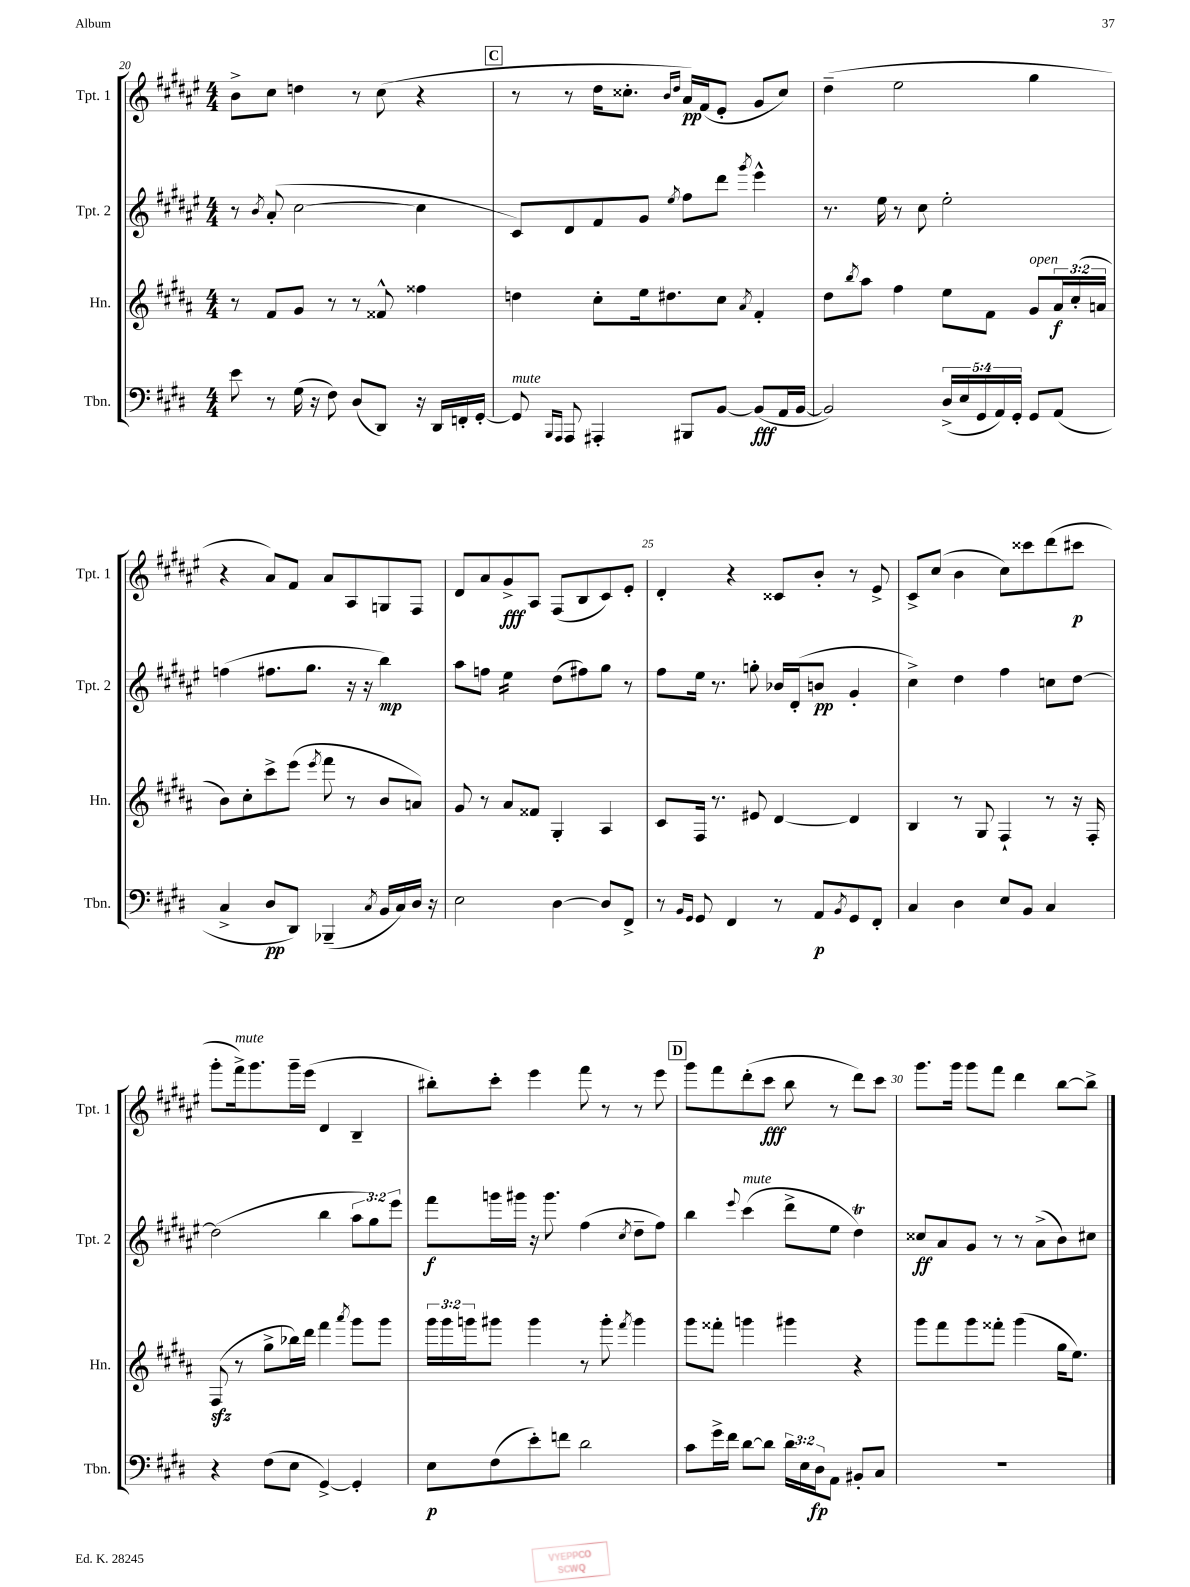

**kern	**kern	**kern	**kern
*staff4	*staff3	*staff2	*staff1
*clefF4	*clefG2	*clefG2	*clefG2
*k[f#c#g#d#]	*k[f#c#g#d#a#]	*k[f#c#g#d#a#e#]	*k[f#c#g#d#a#e#]
*M4/4	*M4/4	*M4/4	*M4/4
8e\	8r	8r	8b^\L
.	.	8qb/	.
8r	8f#/L	(8a#'/	8cc#\J
(16G#\	8g#/J	[2cc#\	4dd\
16r	.	.	.
8F#\)	8r	.	.
(8D#/L	8r	.	8r
8DD#/J)	8f##^^/	.	(8cc#\
16r	4ff##\	4cc#\]	4r
16DD#/LL	.	.	.
16FF'/	.	.	.
[16GG#'/JJ	.	.	.
=	=	=	=
8GG#/]	4dd\	8c#/L)	8r
16qqBBB/LL	.	.	.
16qqAAA/JJ	.	.	.
8AAA/	.	8d#/	8r
4AAA#'/	8cc#'\L	8f#/	16dd#\LK
.	.	.	8.cc##'\J
.	16ee\k	8g#/J	.
.	8.dd#\	.	.
.	.	.	16qqb/LL
.	.	8qee#/	16qqdd#/JJ
8BBB#/L	.	8ff#\L	16a#/LL)
.	.	.	(16f#/J
[8BB/J	8cc#\J	8ddd#\J	8e#'/J
.	8qa#/	8qggg#/	.
(8BB/]L	4f#'/	4eee#^^\	8g#/L
16AA/L	.	.	8cc##/J)
[16BB/JJ	.	.	.
=	=	=	=
2BB/])	8dd#\L	8.r	(4dd#~\
.	8qbb/	.	.
.	8aa#\J	.	.
.	.	16ee#\	.
.	4ff#\	8r	2ee#\
.	.	8cc#\	.
(20D#^/LL	8ee\L	2ee#'\	.
20E/	.	.	.
20GG#/	.	.	.
.	8f#\J	.	.
20AA/)	.	.	.
20GG#'/JJ	.	.	.
8GG#/L	8g#/L	.	4gg#\
(8AA/J	24a#/L	.	.
.	(24cc#'/	.	.
.	24a/JJ	.	.
=	=	=	=
4C#^/	8b\L)	(4ff\	4r
.	8cc#'\	.	.
8D#/L	8ccc#^\	8.ff#\L	8a#/L)
8DD#/J)	(8eee\J	.	8f#/J
.	.	8.gg#\J	.
.	8qeee/	.	.
(4BBB-~/	8fff#\	.	8a#/L
.	8r	16r	8A#/
.	.	16r	.
8qC#/	.	.	.
16BB/LL	8b/L	4bb\)	8G/
16C#/)	.	.	.
16D#/JJ	8a/J)	.	8F#/J
16r	.	.	.
=	=	=	=
2E\	8g#/	8aa#\L	8d#/L
.	8r	8ff\J	8a#/
.	8a#/L	4ee#\	8g#^/
.	8f##/J	.	8A#/J
[4D#\	4G#'/	(8dd#\L	(8F#/L
.	.	8ff#\)	8B/
8D#/]L	4A#/	8gg#\J	8c#/)
8FF#^/J	.	8r	8e#'/J
=	=	=	=
8r	8c#/L	8ff#\L	4d#'/
16qqBB/LL	.	.	.
16qqGG#/JJ	.	.	.
8GG#/	16F#/Jk	16ee#\Jk	.
.	8.r	8.r	.
4FF#/	.	.	4r
.	8e#/	8gg'\	.
8r	[4d#/	16b-/LL	8c##/L
.	.	(16d#'/J	.
8AA/L	.	8b/J	8b'/J
8qBB/	.	.	.
8GG#/	4d#/]	4g#'/	8r
8FF#'/J	.	.	8e#^/
=	=	=	=
4C#/	4B/	4cc#^\)	8c#^/L
.	.	.	(8cc#/J
4D#\	8r	4dd#\	4b\
.	8G#/	.	.
8E/L	4F#`/	4ff#\	8cc#\L)
8BB/J	.	.	8ccc##\
4C#/	8r	8cc\L	(8ddd#\
.	16r	[8dd#\J	8ccc#\J
.	16F#'/	.	.
=	=	=	=
4r	(8F#/	(2dd#\]	8ggg#'\L
.	8r	.	16fff#^\k)
.	.	.	8.ggg#\
(8F#\L	8gg#^\L	.	.
8E\J	16bb-\L)	.	16ggg#~\L
.	16ddd#\JJ	.	(16eee#\JJ
[4GG#^/)	4fff#\	4bb\	4d#/
.	8qaaa#/	.	.
4GG#'/]	8ggg#\L	12aa#\L	4B~/
.	.	12gg#\)	.
.	8ggg#\J	.	.
.	.	12eee#\J	.
=	=	=	=
8E\L	24ggg#\LL	8fff#\L	8bb#'\L)
.	24ggg#\	.	.
.	24ggg\J	.	.
(8F#\	8ggg#\J	16ggg\L	8ccc#'\J
.	.	16ggg#\JJ	.
8e'\)	4ggg#\	16r	4eee#\
.	.	8.ggg#\	.
8f\J	.	.	.
2d#\	8r	(4ff#\	8fff#\
.	8ggg#'\	.	8r
.	8qfff#/	8qcc#/	.
.	4ggg#\	8dd#~\L	8r
.	.	8ff#\J)	8eee#\
=	=	=	=
8c#\L	8ggg#\L	4bb\	8ggg#\L
16g#^\L	8fff##'\J	.	8fff#\
16f#\JJ	.	.	.
.	.	8qqeee#/	.
[8d#\L	4ggg\	(4ccc#\	(8ddd#'\
8d#\]J	.	.	8ccc#\J
24d#\LL	4ggg#\	8ddd#^\L	8bb\
24E\	.	.	.
24D#\J	.	.	.
8AA\J	.	8ee#\J	8r
8BB#'/L	4r	4dd#\)	8ddd#\L)
8C#/J	.	.	8ccc#\J
=	=	=	=
1r	8ggg#\L	8cc##/L	8.ggg#\L
.	8fff#\	8a#/	.
.	.	.	16ggg#\Jk
.	8ggg#\	8g#/J	8ggg#\L
.	8fff##'\J	8r	8fff#\J
.	(4ggg#\	8r	4ddd#\
.	.	(8a#^\L	.
.	16gg#\LK	8b\)	[8bb\L
.	8.ee\J)	.	.
.	.	8cc#\J	8bb^\]J
==	==	==	==
*-	*-	*-	*-
